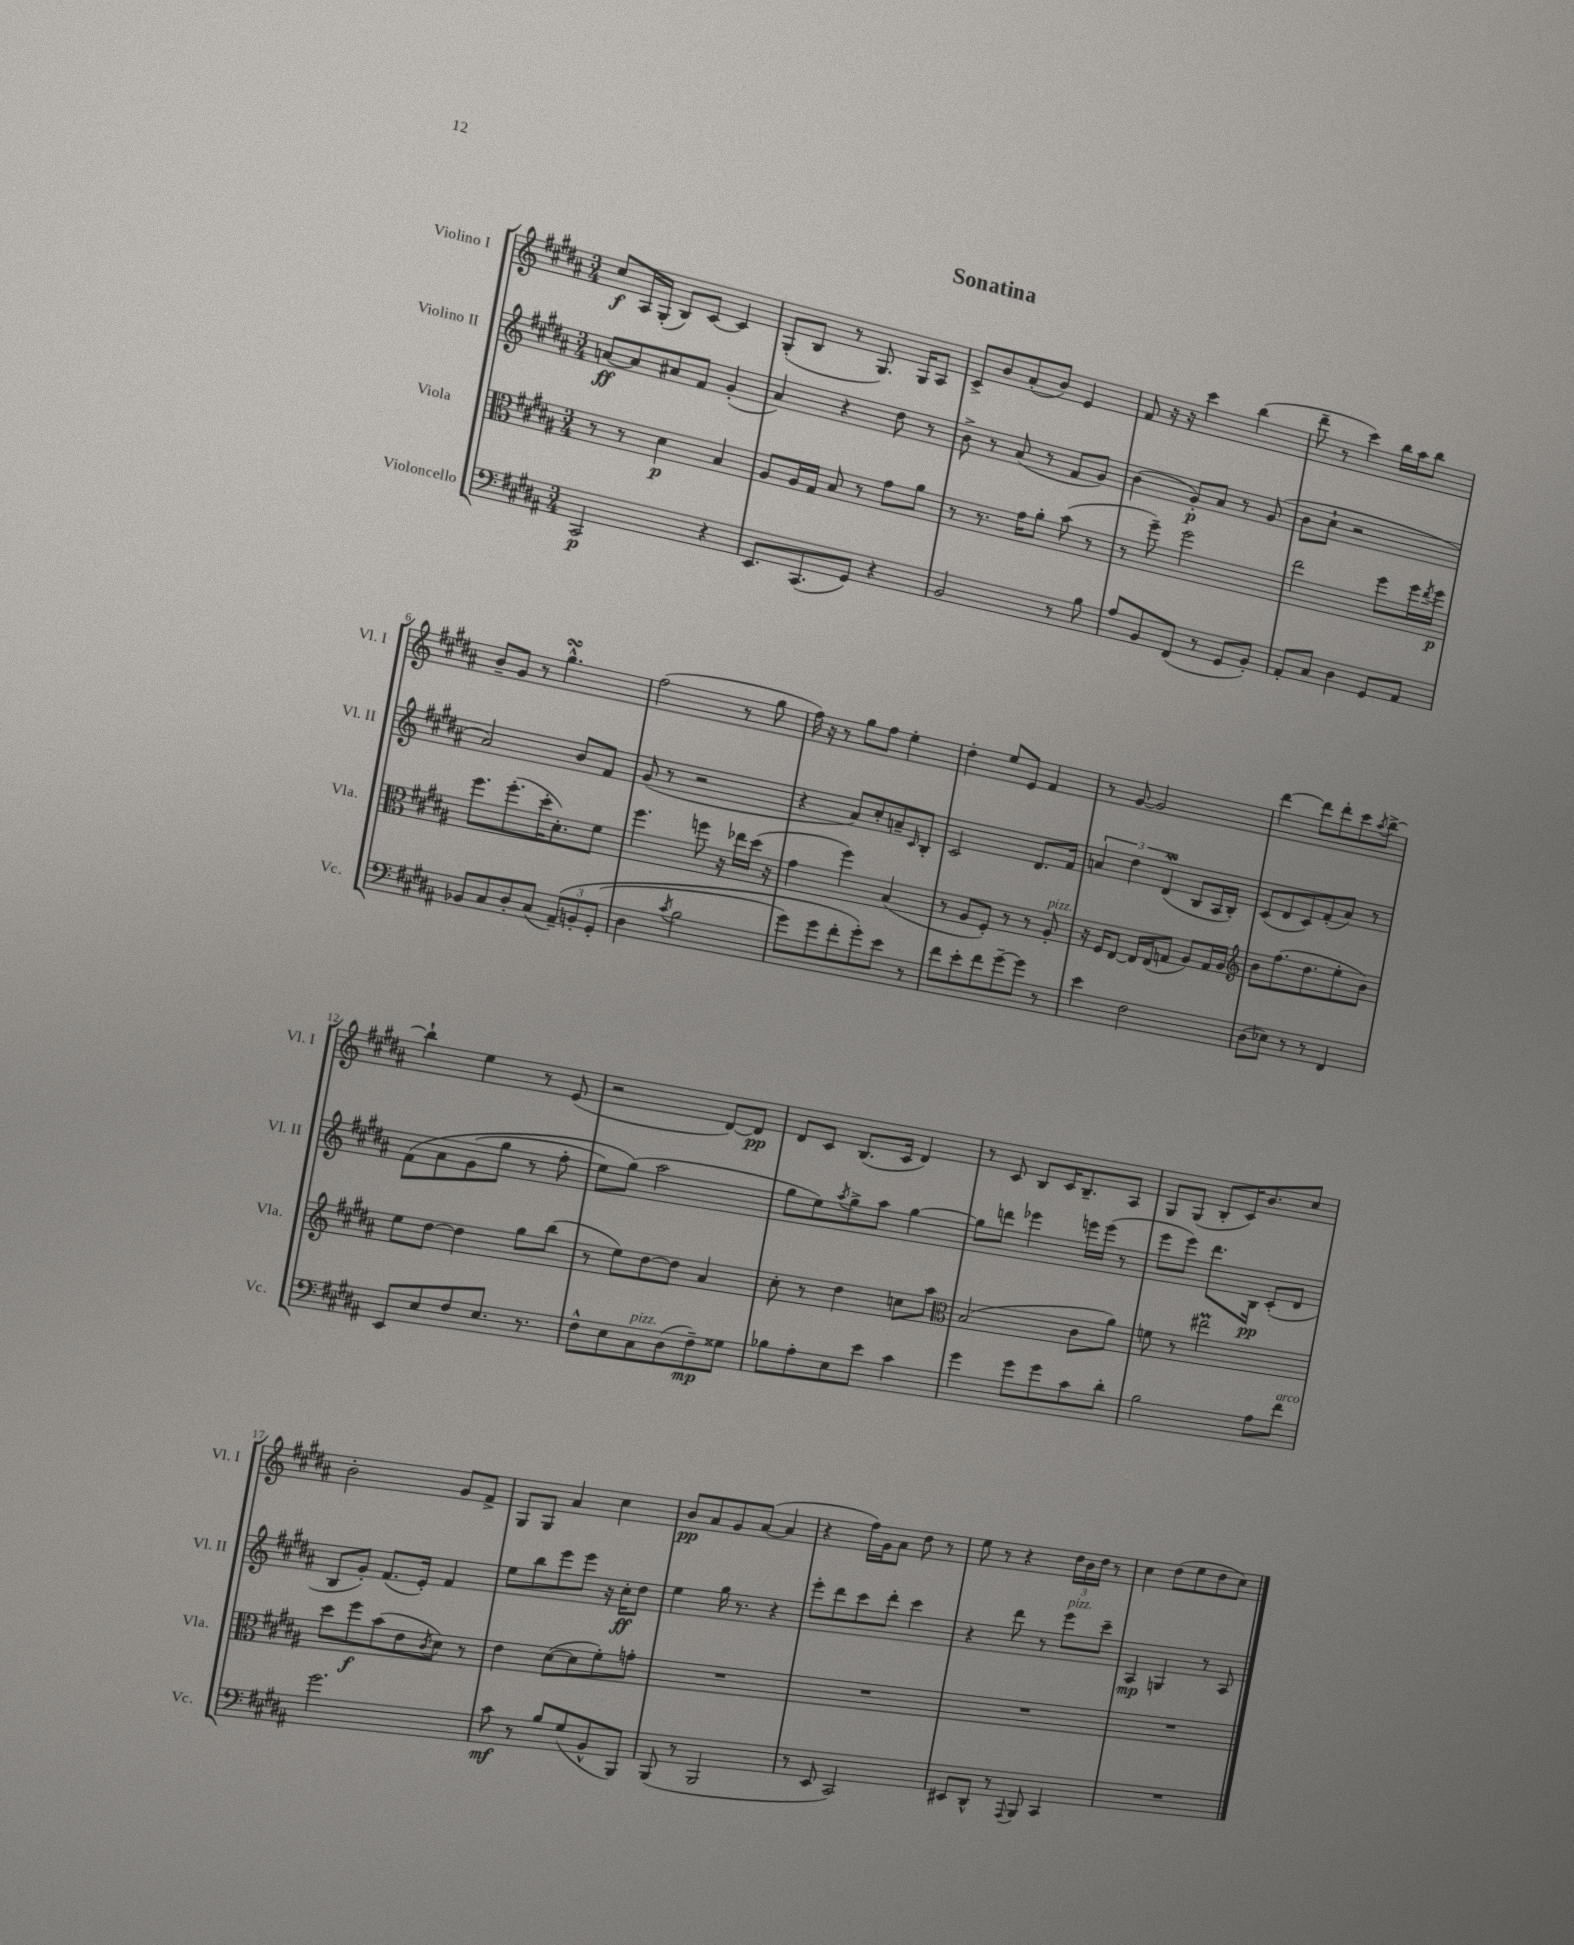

**kern	**kern	**kern	**kern
*staff4	*staff3	*staff2	*staff1
*clefF4	*clefC3	*clefG2	*clefG2
*k[f#c#g#d#a#]	*k[f#c#g#d#a#]	*k[f#c#g#d#a#]	*k[f#c#g#d#a#]
*M3/4	*M3/4	*M3/4	*M3/4
2CC#	8r	[8a	8cc#
.	8r	8a]	16A#
.	.	.	(16G#'
.	4d#	8a#	8B)
.	.	8f#	[8c#
4r	4B	(4g#'	4c#]
=	=	=	=
8.EE	8A#	4a#)	(8G#'
.	16A#	.	8B
(8.CC#	16G#	.	.
.	8B	4r	8r
8GG#)	8r	.	8.G#)
4r	8g#	8dd#	.
.	.	.	16G#
.	8a#	8r	8A#
=	=	=	=
2BB	8r	8b^	8c#^
.	8.r	8r	8b
.	.	(8a#	(8a#'
.	16g#	.	.
.	8a#'	8r	8b)
8r	(8b	8f#	4e
8B	8r	8g#)	.
=	=	=	=
8A#	8r	(4b	8f#
8BB	8ff#~)	.	16r
.	.	.	16r
(8FF#	2ff#	8g#')	4ccc#
8r	.	8a#	.
8GG#	.	8r	(4bb
8BB')	.	(8g#	.
=	=	=	=
8AA#'	2ee	8b	8ddd#~
8C#	.	8cc#`	8r
4D#	.	2r	4ccc#)
8GG#	8ff#	.	16bb
.	.	.	16aa#
8AA#	16ff#	.	8bb
.	8qee	.	.
.	16ff#	.	.
=	=	=	=
8BB-	8.ff#	2a#)	8b~
8C#	.	.	8g#
.	(8.ff#'	.	.
8D#'	.	.	8r
(8C#	16dd#'	.	4.gg#^^
.	8.d#')	.	.
&(12AA#~)	.	8b	.
12BB'	.	.	.
.	8f#	8f#	.
(12GG#'	.	.	.
=	=	=	=
4D#	4.ff#	(8g#	(2ff#
.	.	8r	.
8qc#	.	.	.
2B	.	2r	.
.	8ff	.	.
.	16r	.	8r
.	16ee-	.	.
.	(16dd#	.	8gg#
.	16r	.	.
=	=	=	=
8g#)	4g#	4r	16ff#)
.	.	.	16r
8g#	.	.	8r
8f#'	4ff#)	8a#)	8gg#
8g#'&)	.	8cc#'	8ff#
8e	(4B	8a~	4ee'
.	.	16qqc#	.
8r	.	8B'	.
=	=	=	=
8f#	8r	2c#	4dd#'
8e'	8A#	.	.
8f#	8F#')	.	8ee
[8g#~	8r	.	8e
8g#]	8r	8.d#	4f#
8r	8A#'	.	.
.	.	16f#	.
=	=	=	=
4e	16r	6a	8r
.	16F#	.	.
.	[8E	.	[8g#
.	.	6dd#	.
2F#	16E]	.	2g#]
.	(16E	.	.
.	.	(6d#	.
.	8G	.	.
.	8A#)	8B	.
.	16G	16A#	.
.	16A#	16B')	.
=	=	=	=
*	*clefG2	*	*
(8D#	8b	(8c#	[4ddd#
8E-)	(8.ff#	8d#	.
8r	.	8c#)	8ddd#]
.	8.dd#	.	.
8r	.	(8f#'	8ddd#'
4FF#	8ee'	8a#)	8ccc#
.	.	.	8qaa#
.	8b)	8r	[8bb^
=	=	=	=
8EE	8ee	&(8f#	4bb`]
8E	[8dd#	8a#	.
8F#	4dd#]	(8g#	4ee
8.E	.	8gg#	.
.	8gg#	8r	8r
8.r	.	.	.
.	(8bb	8ff#'	(8e
=	=	=	=
8F#^^	8r	8ee)	2r
8E	8ee)	(8gg#&)	.
8C#	[8dd#	2aa#	.
(8D#	8dd#]	.	.
8F#~)	4a#	.	[8d#)
8G##	.	.	8d#]
=	=	=	=
8B-	8cc#'	8gg#	8d#
8A#'	8r	8ee)	8c#
.	.	8qaa#	.
8E	4dd#	8gg#^	(8.B
8e	.	8aa#	.
.	.	.	16c#
4c#	8cc	[4gg#	4d#)
.	8aa#	.	.
=	=	=	=
*	*clefC3	*	*
4g#	(2B	8gg#]	8r
.	.	8ddd	8c#
8g#	.	4eee-	8B
8g#	.	.	16c#
.	.	.	8.B~
8c#	8c#	16eee	.
.	.	(16eee	.
8d#'	8a#)	8r	8A#
=	=	=	=
2B	8f	8eee	8G#
.	8r	8eee)	(8G#
.	2ee#	8.ddd#	8B'
.	.	.	16c#)
.	.	16B	8.b
8A#	.	(8c#'	.
8f#	.	8d#	8cc#
=	=	=	=
2.g#	8dd#	8B	2b'
.	8ff#	8g#')	.
.	(8b	(8.f#	.
.	8e	.	.
.	.	16e')	.
.	8qc#	.	.
.	8d#)	4f#	8g#
.	8r	.	8f#^
=	=	=	=
8c#	4e	8ee	8G#
8r	.	8bb	8G#
8B	([8d#	8eee	4a#
(8G#	8d#]	8eee	.
8BB^^	8f#')	16r	4cc#
.	.	16cc#'	.
8BBB)	8g'	8dd#	.
=	=	=	=
(8BBB	2.r	4ee	8b
8r	.	.	8a#
2BBB	.	16gg#	8g#
.	.	8.r	.
.	.	.	([8a#
.	.	4r	4a#]
=	=	=	=
8r	2.r	8eee'	4r
8EE	.	8ddd#	.
2CC#)	.	8ccc#	16ff#)
.	.	.	16g#
.	.	8ddd#'	8a#
.	.	4ccc#	8dd#
.	.	.	8r
=	=	=	=
8EE#	2.r	4r	8ee
8DD#^^	.	.	8r
8r	.	8ddd#	4r
8qqAAA#	.	.	.
8BBB	.	8r	.
4CC#	.	8eee	24dd#
.	.	.	24b
.	.	.	24dd#
.	.	8ccc#~	8r
=	=	=	=
2.r	2.r	4A#	4cc#
.	.	4G	(8dd#
.	.	.	8ee
.	.	8r	8dd#
.	.	8A#	8cc#)
==	==	==	==
*-	*-	*-	*-
